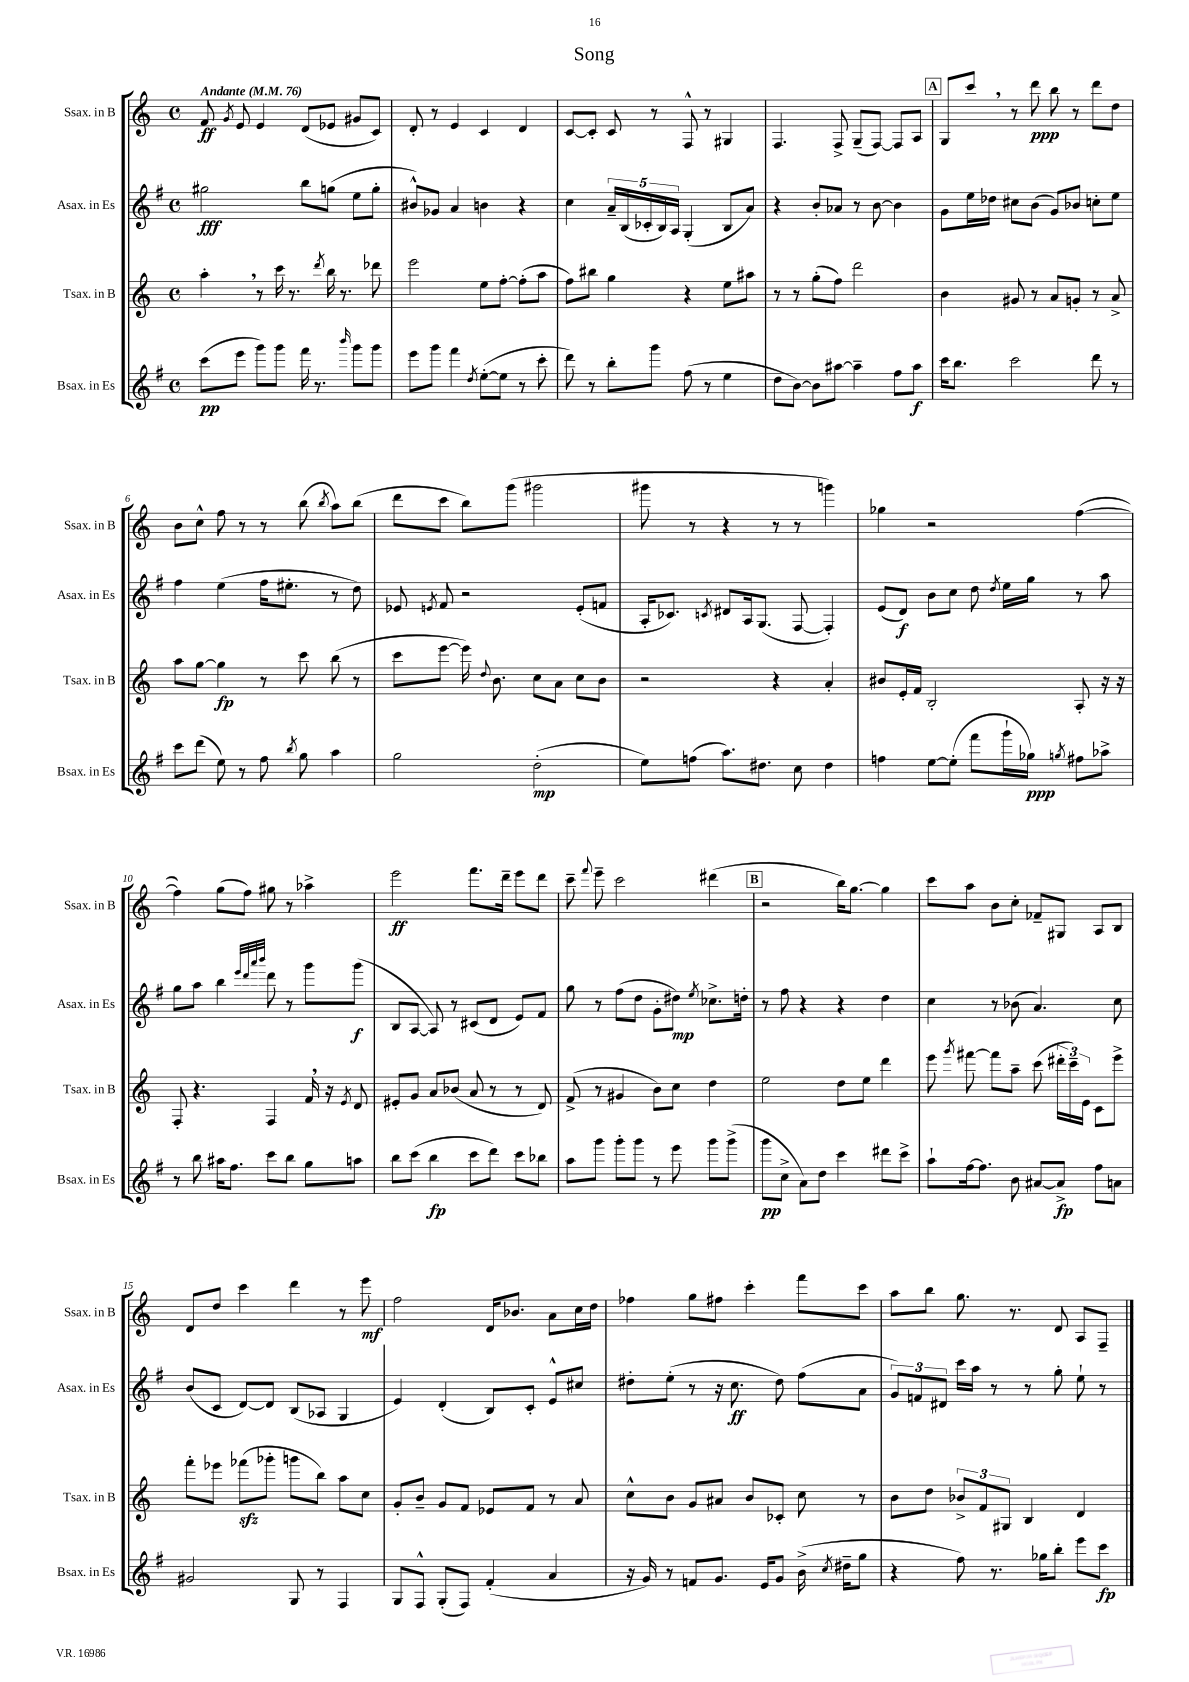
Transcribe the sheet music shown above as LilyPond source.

\header { title = "Song" }
<<
\new StaffGroup <<
\new Staff = "s0" \with { instrumentName = "Ssax. in B" shortInstrumentName = "Ssax. in B" } {
    \clef treble \key c \major \defaultTimeSignature \time 4/4 \tempo "Andante" 4 = 76
    \autoBeamOff f'8\ff \acciaccatura { g'8 } e'8 e'4 d'8[( ees'8] gis'8[ c'8]) |
    d'8-. r8 e'4 c'4 d'4 |
    c'8[~ c'8]-. c'8 r8 f8-^ r8 gis4 |
    f4. f8-> g8[--( f8]~) f8[ a8] |
    \mark \markup { \box "A" } g8[ c'''8] \breathe r8 d'''8\ppp b''8 r8 d'''8[ d''8] |
    b'8[ c''8]-^ f''8 r8 r8 b''8( \acciaccatura { b''8 } a''8[) b''8]( |
    d'''8[ c'''8] b''8[) g'''8]( gis'''2 |
    gis'''8 r8 r4 r8 r8 g'''4) |
    ges''4 r2 f''4~( |
    f''4) g''8[( f''8]) gis''8 r8 aes''4-> |
    e'''2\ff f'''8.[ d'''16]-- e'''8[ d'''8] |
    c'''8-- \appoggiatura { f'''8 } e'''8-- c'''2 dis'''4( |
    \mark \markup { \box "B" } r2 b''16[) g''8.]~ g''4 |
    c'''8[ a''8] b'8[ c''8]-. fes'8[-- gis8] a8[ b8] |
    d'8[ d''8] c'''4 d'''4 r8 e'''8\mf |
    f''2 d'16[ bes'8.] a'8[ c''16 d''16] |
    fes''4 g''8[ fis''8] c'''4-. f'''8[ c'''8] |
    a''8[ b''8] g''8. r8. d'8 a8[ f8]-- \bar "|." |
}
\new Staff = "s1" \with { instrumentName = "Asax. in Es" shortInstrumentName = "Asax. in Es" } {
    \clef treble \key g \major \defaultTimeSignature \time 4/4
    \autoBeamOff gis''2\fff b''8[ g''8]( e''8[ g''8]-. |
    bis'8[-^) ges'8] a'4 b'4 r4 |
    c''4 \tuplet 5/4 { a'16[-- b16( ces'16-. b16) a16] } g4-.( b8[ a'8]) |
    r4 b'8[-. aes'8] r8 b'8~ b'4 |
    \mark \markup { \box "A" } g'8[ e''16 des''16] cis''8[ b'8]( g'8[) bes'8] c''8[-. e''8] |
    fis''4 e''4( fis''16[ eis''8.]-. r8 d''8) |
    ees'8 \acciaccatura { e'8 } fis'8 r2 e'8[-.( f'8] |
    a16[-. ces'8.]) \acciaccatura { c'8 } dis'8[ a16 g8.]( fis8~ fis4-.) |
    e'8[( d'8]\f) b'8[ c''8] d''8 \acciaccatura { d''8 } e''16[ g''16] r8 a''8 |
    g''8[ a''8] b''4 \grace { e'''32[ d'''32 a'''32 b'''32] } d'''8 r8 g'''8[ g'''8]\f( |
    b8[ a8]~ a8) r8 cis'8[( d'8] e'8[) fis'8] |
    g''8 r8 fis''8[( d''8] g'8[-. dis''8]\mp) \acciaccatura { e''8 } ces''8.[-> d''16]-. |
    \mark \markup { \box "B" } r8 fis''8 r4 r4 d''4 |
    c''4 r8 bes'8( a'4.) c''8 |
    b'8[( c'8] d'8[~) d'8] b8[( aes8] g4 |
    e'4) d'4-.( b8[) c'8]-. e'8[-^ cis''8] |
    dis''8[-. e''8]-.( r8 r16 c''8.\ff dis''8) fis''8[( a'8] |
    \tuplet 3/2 { g'8[) f'8 dis'8] } c'''16[ a''16] r8 r8 g''8-. e''8-! r8 \bar "|." |
}
\new Staff = "s2" \with { instrumentName = "Tsax. in B" shortInstrumentName = "Tsax. in B" } {
    \clef treble \key c \major \defaultTimeSignature \time 4/4
    \autoBeamOff a''4-. \breathe r8 c'''16 r8. \acciaccatura { d'''8 } b''16 r8. des'''8 |
    e'''2 e''8[ f''8]~-. f''8[-.( a''8] |
    f''8[) bis''8] g''4 r4 e''8[ ais''8] |
    r8 r8 g''8[-.( f''8]) d'''2 |
    \mark \markup { \box "A" } b'4 gis'8 r8 a'8[ g'8]-. r8 a'8-> |
    a''8[ g''8]~ g''4\fp r8 c'''8 b''8( r8 |
    c'''8[ e'''8]~ e'''16) \appoggiatura { d''8 } b'8. c''8[ a'8] c''8[ b'8] |
    r2 r4 a'4-. |
    bis'8[ e'16-. f'16] b2-. a8-. r16 r16 |
    f8-. r4. f4 f'16 \breathe r16 \acciaccatura { e'8 } d'8 |
    eis'8[-. g'8] a'8[ bes'8]( a'8 r8 r8 d'8) |
    f'8->( r8 gis'4 b'8[) c''8] d''4 |
    \mark \markup { \box "B" } e''2 d''8[ e''8] d'''4 |
    e'''8 \acciaccatura { g'''8 } fis'''8~ fis'''8[ a''8]-- c'''8( \tuplet 3/2 { dis'''16[-. c'''16--) e'16] } c'8[ e'''8]-> |
    f'''8[-. ees'''8] fes'''8[\sfz( ges'''8]-. g'''8[ b''8]) a''8[ c''8] |
    g'8[-. b'8]-- g'8[ f'8] ees'8[ f'8] r8 a'8 |
    c''8[-^ b'8] g'8[ ais'8] b'8[ ces'8]-. c''8 r8 |
    b'8[ d''8] \tuplet 3/2 { bes'8[-> f'8 gis8] } b4 d'4 \bar "|." |
}
\new Staff = "s3" \with { instrumentName = "Bsax. in Es" shortInstrumentName = "Bsax. in Es" } {
    \clef treble \key g \major \defaultTimeSignature \time 4/4
    \autoBeamOff c'''8[\pp( e'''8] g'''8[) g'''8] fis'''16 r8. \grace { b'''16 } g'''8[ g'''8] |
    e'''8[ g'''8] fis'''4 \acciaccatura { d''8 } e''8[~-.( e''8] r8 c'''8-. |
    d'''8) r8 b''8[-. g'''8] fis''8( r8 e''4 |
    d''8[ b'8]~) b'8[ ais''8]~ ais''4-- fis''8[ ais''8]\f |
    \mark \markup { \box "A" } c'''16[ b''8.] c'''2 d'''8 r8 |
    c'''8[ d'''8]( e''8) r8 fis''8 \acciaccatura { b''8 } g''8 a''4 |
    g''2 d''2-.\mp( |
    e''8[) f''8]( a''8.[) dis''8.] c''8 dis''4 |
    f''4 e''8[~ e''8]-.( fis'''8[ g'''16-! ges''16]\ppp) \acciaccatura { g''8 } fis''8[ aes''8]-> |
    r8 b''8 ais''16[ fis''8.] c'''8[ b''8] g''8[ a''8] |
    b''8[ c'''8]( b''4\fp c'''8[ d'''8]) c'''8[ bes''8] |
    a''8[ g'''8] g'''8[-. g'''8] r8 e'''8 g'''8[ g'''8]->( |
    \mark \markup { \box "B" } g'''8[\pp c''8]-> a'8[) d''8] c'''4 dis'''8[ c'''8]-> |
    a''8[-! fis''16~ fis''8.] b'8 ais'8[~ ais'8]->\fp fis''8[ a'8] |
    gis'2 g8 r8 fis4 |
    g8[ fis8]-^ g8[-.( fis8]) fis'4-.( a'4 |
    r16 g'16) r8 f'8[ g'8.] e'16[ g'8] b'16->( \acciaccatura { c''8 } dis''16[-- g''8] |
    r4 fis''8) r8. ges''16[ b''8]-. e'''8[ c'''8]\fp \bar "|." |
}
>>
>>
